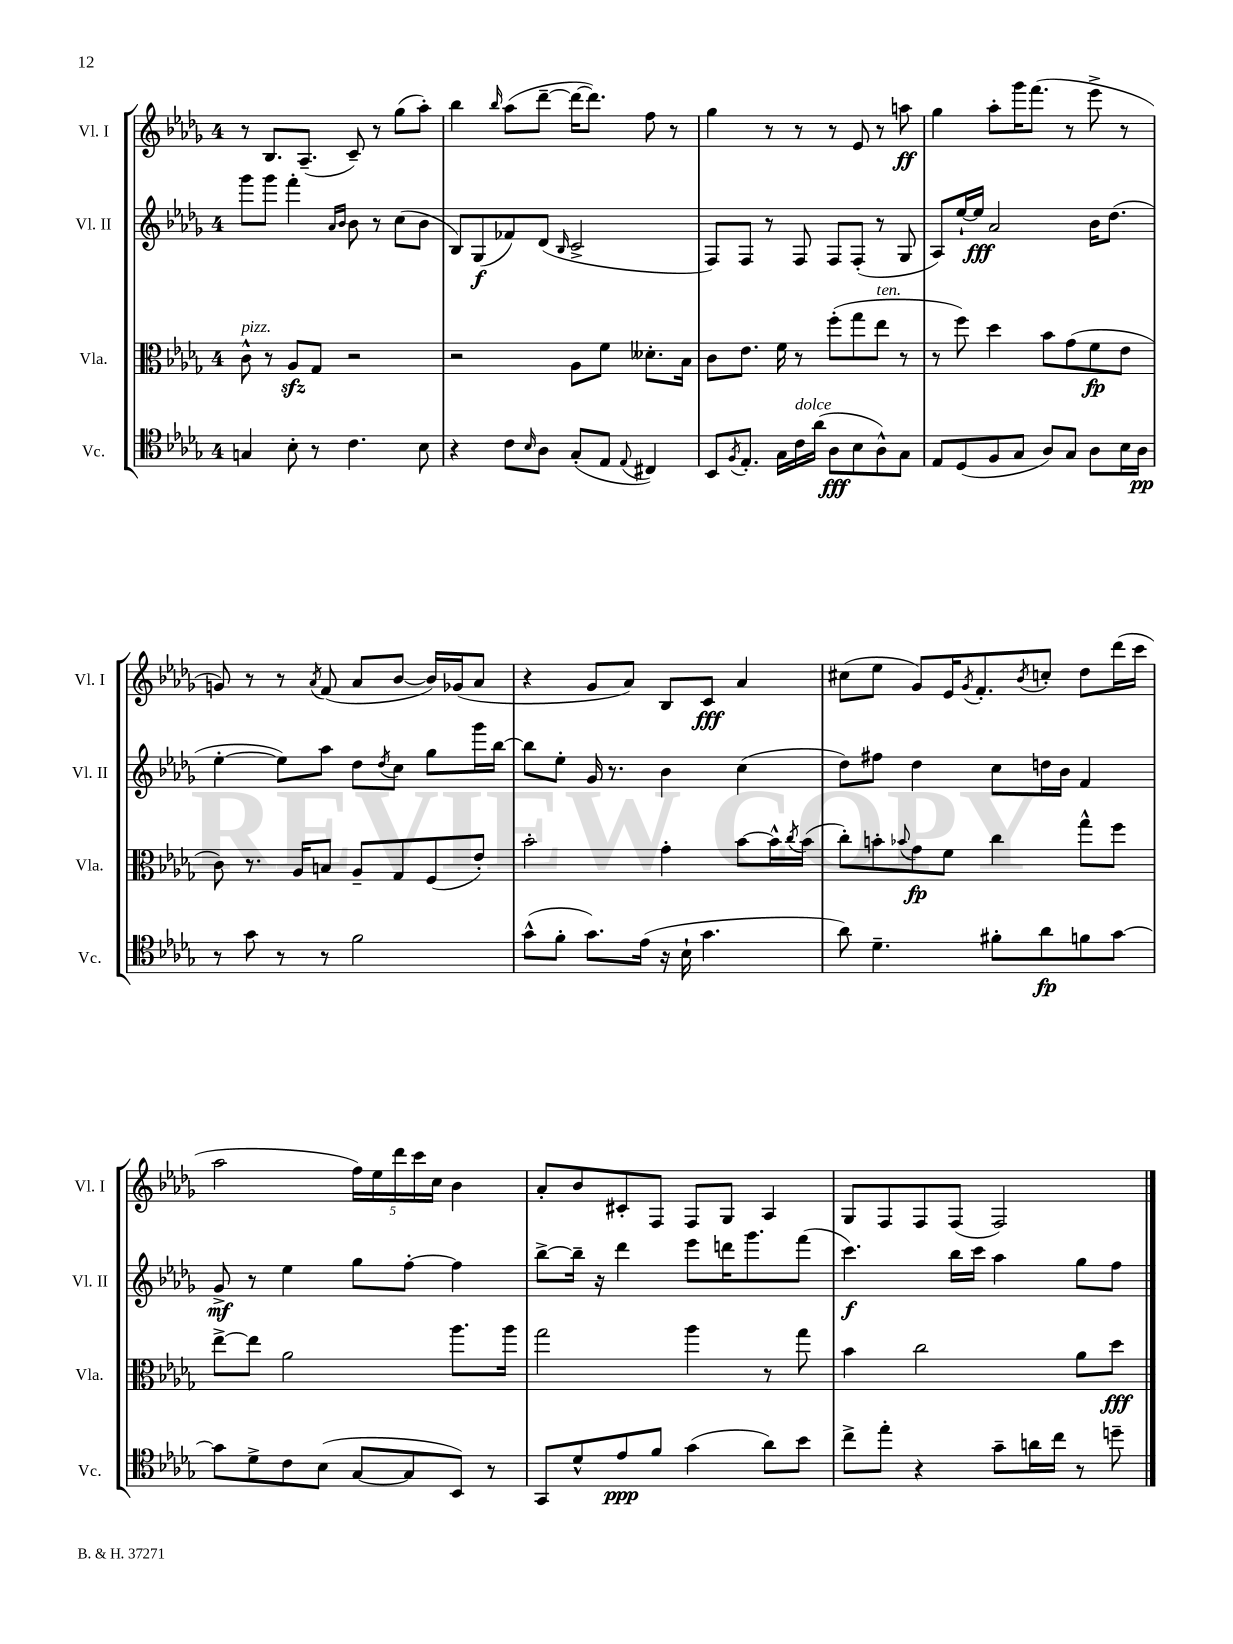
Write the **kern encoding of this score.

**kern	**kern	**kern	**kern
*staff4	*staff3	*staff2	*staff1
*clefC4	*clefC3	*clefG2	*clefG2
*k[b-e-a-d-g-]	*k[b-e-a-d-g-]	*k[b-e-a-d-g-]	*k[b-e-a-d-g-]
*M4/4	*M4/4	*M4/4	*M4/4
4G	8c^^	8ggg-	8r
.	8r	8ggg-	8.B-
8B-'	8A-	4fff'	.
.	.	.	(8.A-~
8r	8G-	.	.
.	.	16qqa-	.
.	.	16qqb-	.
4.c	2r	8b-	8c~)
.	.	8r	8r
.	.	(8cc	(8gg-
8B-	.	8b-	8aa-')
=	=	=	=
4r	2r	8B-)	4bb-
.	.	(8G-	.
.	.	.	16qqbb-
8c	.	8f-)	(8aa-
16qqB-	.	.	.
8A-	.	(8d-	[8ddd-~
.	.	16qqB-	.
(8G-'	8A-	2c^	16ddd-_
.	.	.	8.ddd-])
8E-	8f	.	.
8qqE-	.	.	.
4C#)	8.d--'	.	8ff
.	.	.	8r
.	16B-	.	.
=	=	=	=
8BB-	8c	8F)	4gg-
8qF	.	.	.
8.E-'	8.e-	8F	.
.	.	8r	8r
16G-	16f	.	.
16c	8r	8F	8r
(16a-	.	.	.
8A-	(8ff'	8F	8r
8B-	8gg-	(8F'	8e-
8A-^^)	8ee-	8r	8r
8G-	8r	8G-	8aa
=	=	=	=
8E-	8r	8A-)	4gg-
(8D-	8ff)	[16ee-`	.
.	.	16ee-]	.
8F	4dd-	2a-	8aa-'
8G-	.	.	16ggg-
.	.	.	(8.fff
8A-)	8b-	.	.
8G-	(8g-	.	8r
8A-	8f	16b-	8eee-^
.	.	(8.dd-	.
16B-	8e-	.	8r
16A-	.	.	.
=	=	=	=
8r	8c)	[4ee-'	8g)
8g-	8.r	.	8r
8r	.	8ee-])	8r
.	16A-	.	.
.	.	.	8qa-
8r	8B	8aa-	(8f
2f	8A-~	8dd-	8a-
.	.	8qdd-	.
.	8G-	8cc	[8b-
.	(8F	8gg-	16b-])
.	.	.	(16g-
.	8e-')	16ggg-	8a-
.	.	[16bb-	.
=	=	=	=
(8g-^^	2b-'	8bb-]	4r
8f'	.	8ee-'	.
8.g-)	.	16g-	8g-
.	.	8.r	.
.	.	.	8a-)
(16e-	.	.	.
16r	4g-'	4b-	8B-
16B-`	.	.	.
4.g-	.	.	8c
.	[8b-	(4cc	4a-
.	16b-^^]	.	.
.	8qcc	.	.
.	(16b-	.	.
=	=	=	=
8a-)	8cc')	8dd-)	(8cc#
4.d-~	8b'	8ff#	8ee-
.	8qqb-	.	.
.	8g-	4dd-	8g-)
.	8f	.	16e-
.	.	.	8qg-
.	.	.	8.f'
8f#'	4cc	8cc	.
.	.	.	8qb-
8a-	.	16dd	8cc'
.	.	16b-	.
8f	8gg-^^	4f	8dd-
[8g-	8ff	.	(16ddd-
.	.	.	16ccc
=	=	=	=
8g-]	[8ee-^	8g-^	2aa-
8d-^	8ee-]	8r	.
8c	2a-	4ee-	.
(8B-	.	.	.
[8G-	.	8gg-	20ff)
.	.	.	20ee-
.	.	.	20ddd-
8G-]	.	[8ff'	.
.	.	.	20ccc
.	.	.	20cc
8BB-)	8.aa-	4ff]	4b-
8r	.	.	.
.	16aa-	.	.
=	=	=	=
8GG-	2gg-	[8bb-^	8a-'
8d-^^	.	16bb-~]	8b-
.	.	16r	.
8e-	.	4ddd-	8c#'
8f	.	.	8F
(4g-	4aa-	8eee-	8F
.	.	16ddd	8G-
.	.	8.ggg-	.
8a-)	8r	.	4A-
8b-	8gg-	(8fff	.
=	=	=	=
8cc^	4b-	4.ccc)	8G-
8ee-'	.	.	8F
4r	2cc	.	8F
.	.	16bb-	(8F
.	.	16ccc	.
8g-~	.	4aa-	2F)
16a	.	.	.
16cc	.	.	.
8r	8a-	8gg-	.
8dd~	8dd-	8ff	.
==	==	==	==
*-	*-	*-	*-
